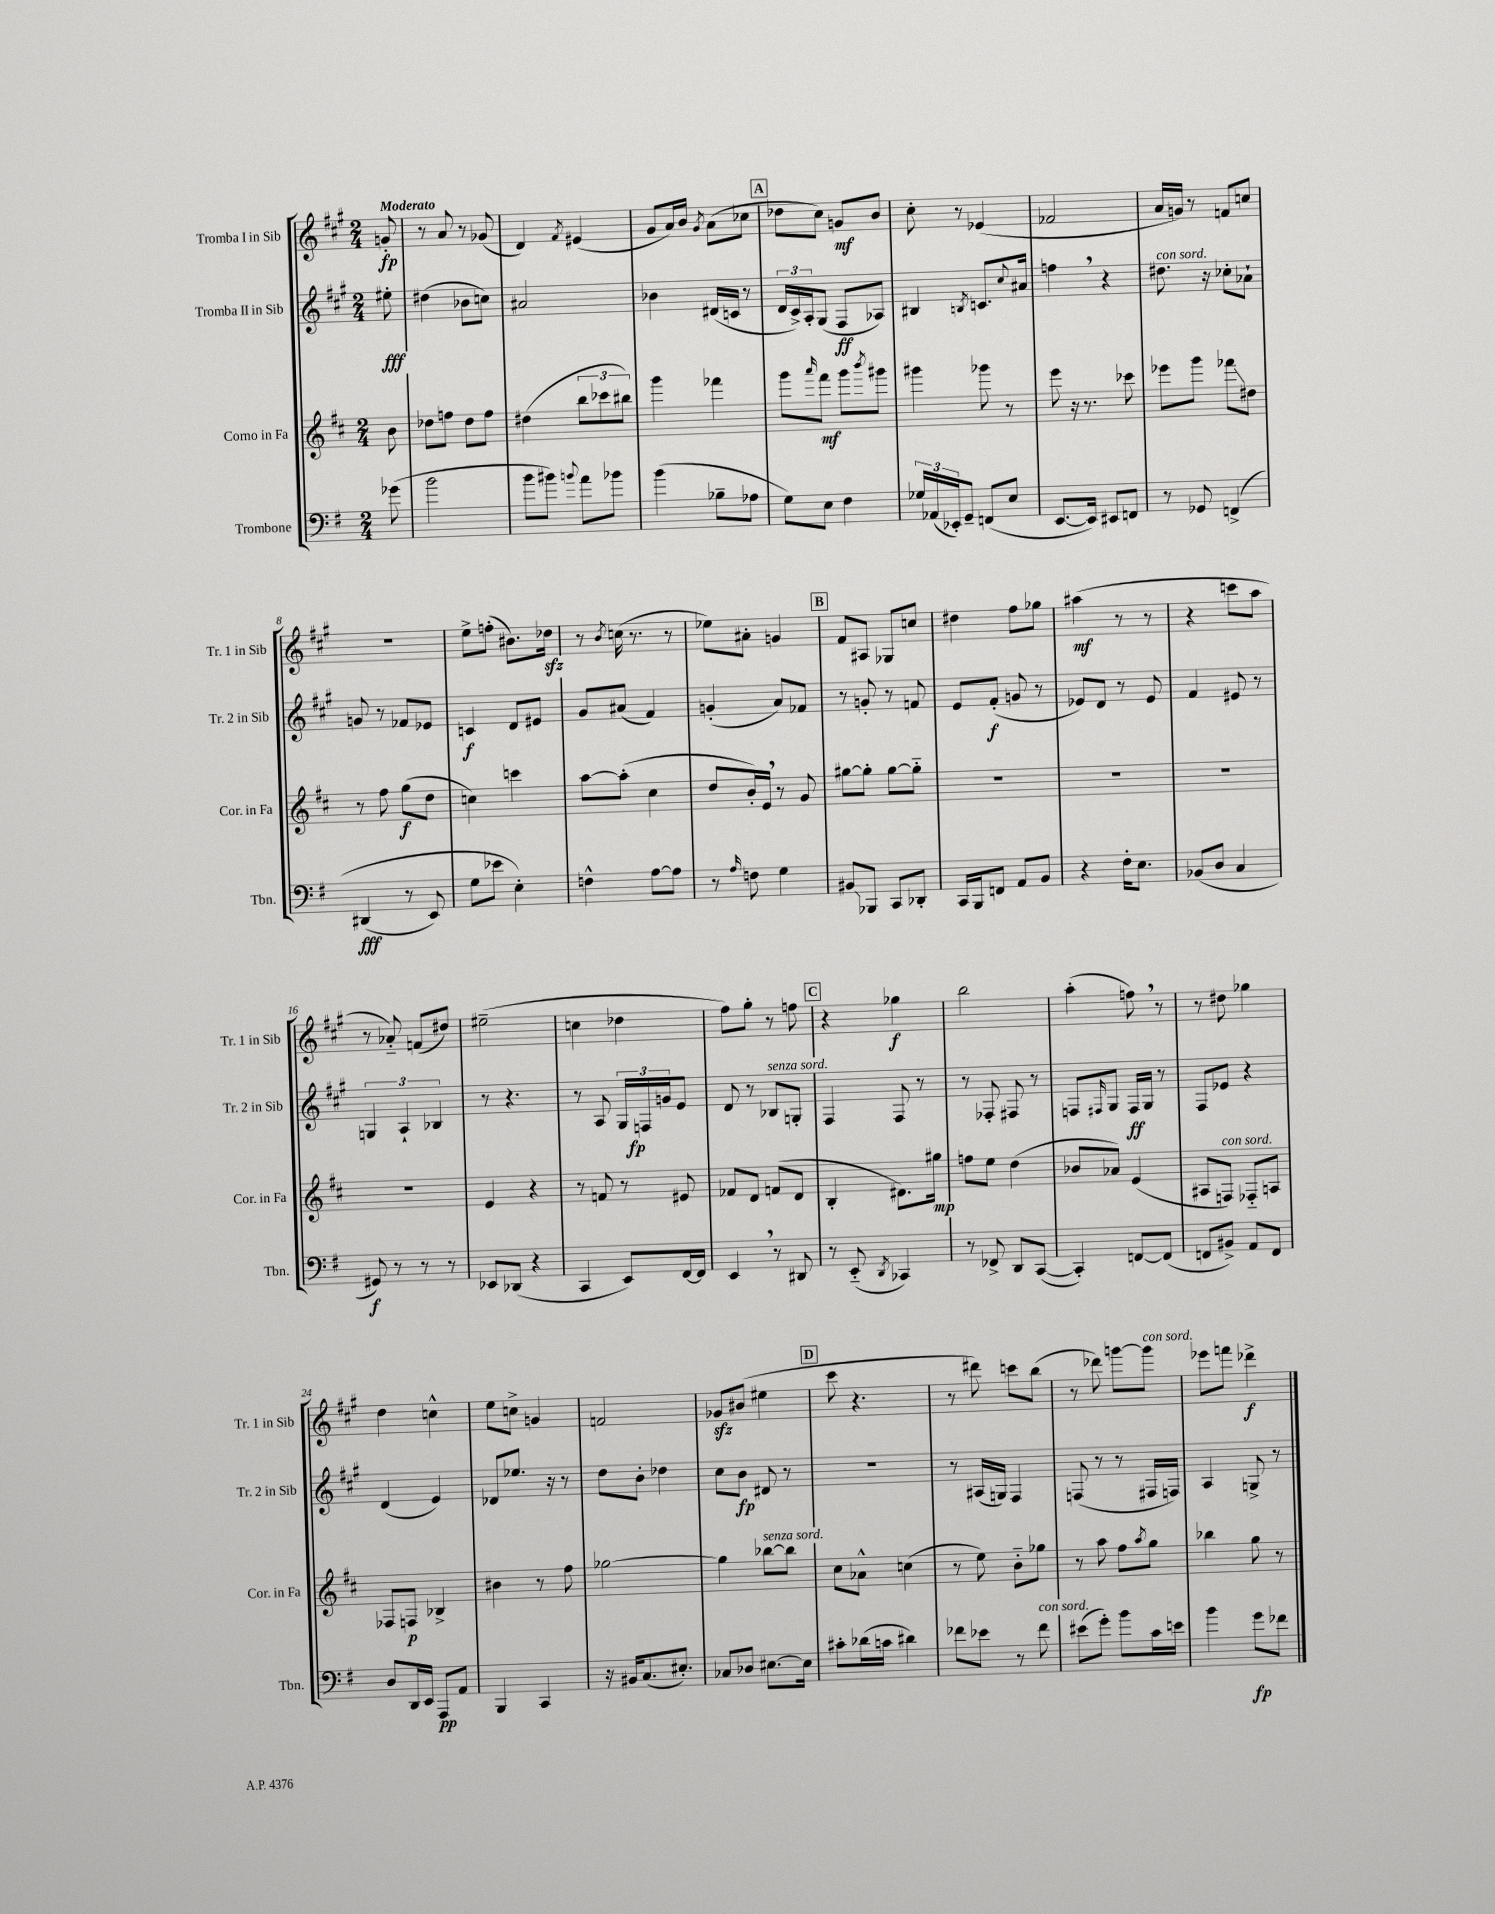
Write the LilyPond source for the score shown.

<<
\new StaffGroup <<
\new Staff = "s0" \with { instrumentName = "Tromba I in Sib" shortInstrumentName = "Tr. 1 in Sib" } {
    \clef treble \key a \major \numericTimeSignature \time 2/4 \partial 8 \tempo "Moderato"
    g'8-.\fp |
    r8 a'8 r8 ges'8( |
    d'4) \acciaccatura { fis'8 } eis'4( |
    gis'8 a'16) b'16 \acciaccatura { gis'8 } a'8( ces''8 |
    \mark \markup { \box "A" } des''8 cis''8) g'8\mf b'8 |
    cis''8-. r8 ees'4( |
    fes'2 |
    a'16 g'16) r8 f'8 c''8 |
    R2 |
    e''8-> f''8-.( bis'8.) des''16\sfz |
    r8 \acciaccatura { b'8 } c''16( r8. r8 |
    ees''8) ais'8-. g'4 |
    \mark \markup { \box "B" } fis'8 ais8 ges8 c''8 |
    dis''4 fis''8 ges''8 |
    ais''4\mf( r8 r8 |
    r4 c'''8 a''8 |
    r8 aes'8-_) f'8( dis''8) |
    eis''2--( |
    c''4 des''4 |
    fis''8) gis''8-. r8 f''8 |
    \mark \markup { \box "C" } r4 ges''4\f |
    b''2 |
    a''4-.( f''8) \breathe r8 |
    r8 dis''8 ges''4 |
    d''4 c''4-^ |
    e''8 c''8-> g'4 |
    f'2 |
    ges'8\sfz bis'8( eis''4 |
    \mark \markup { \box "D" } cis'''8 r4. |
    r8 dis'''8) c'''8 b''8( |
    r8 des'''8) g'''8~ g'''8^\markup { \italic "con sord." } |
    ees'''8 f'''8 des'''4->\f \bar "|." |
}
\new Staff = "s1" \with { instrumentName = "Tromba II in Sib" shortInstrumentName = "Tr. 2 in Sib" } {
    \clef treble \key a \major \numericTimeSignature \time 2/4 \partial 8
    eis''8-.\fff |
    dis''4( bes'8 c''8) |
    ais'2 |
    bes'4 dis'16( c'16 r8 |
    \mark \markup { \box "A" } \tuplet 3/2 { d'16 cis'16->) a16-. } gis8( fis8\ff aes8) |
    bis4 \acciaccatura { b8 } c'8. \appoggiatura { cis''8 } ais'16 |
    f''4 \breathe r4 |
    dis''8.^\markup { \italic "con sord." } r16 ces''8-. aes'8-! |
    g'8 r8 fes'8 ees'8 |
    c'4\f d'8 eis'8 |
    gis'8 ais'8( fis'4) |
    g'4-.( a'8) fes'8 |
    \mark \markup { \box "B" } r8 g'8-. r8 f'8 |
    e'8 fis'8-.\f( g'8 r8 |
    ees'8) d'8 r8 ees'8 |
    fis'4 eis'8 r8 |
    \tuplet 3/2 { g4 a4-! bes4 } |
    r8 r4. |
    r8 a8 \tuplet 3/2 { gis16 f16\fp g'16 } e'8 |
    d'8 r8 bes8^\markup { \italic "senza sord." } g8-. |
    \mark \markup { \box "C" } fis4 fis8 r8 |
    r8 fes8-. fis8 r8 |
    f8 \grace { fis16 } gis8 fis16\ff gis16 r8 |
    fis8 ees'8 r4 |
    d'4( e'4) |
    des'8 ees''8. r16 r8 |
    d''8 b'8-. des''4 |
    cis''8 b'8\fp dis'8 r8 |
    \mark \markup { \box "D" } r2 |
    r8 ais16( g16) fis4 |
    f8( r8 r8 fis16 f16) |
    a4 g8-> r8 \bar "|." |
}
\new Staff = "s2" \with { instrumentName = "Corno in Fa" shortInstrumentName = "Cor. in Fa" } {
    \clef treble \key d \major \numericTimeSignature \time 2/4 \partial 8
    b'8 |
    des''8 f''8 des''8 f''8 |
    dis''4( \tuplet 3/2 { b''8 ces'''8 bis''8) } |
    g'''4 fes'''4 |
    \mark \markup { \box "A" } g'''8 \grace { a'''16 } fis'''8\mf g'''8 \acciaccatura { b'''8 } gis'''8 |
    gis'''4 ges'''8 r8 |
    e'''8 r16 r8. ces'''8 |
    ees'''8 g'''8 fes'''8\glissando dis''8 |
    r8 fis''8 g''8\f( d''8 |
    c''4) c'''4 |
    a''8~ a''8-.( cis''4 |
    d''8 b'16-.) e'16 \breathe r8 g'8 |
    \mark \markup { \box "B" } gis''8~ gis''8-. gis''8~ gis''8-_ |
    R2 |
    R2 |
    R2 |
    R2 |
    e'4 r4 |
    r8 f'8 r8 eis'8 |
    fes'8 d'8 f'8( d'8 |
    \mark \markup { \box "C" } b4-. dis'8.) gis''16\mp |
    f''8 e''8 d''4( |
    bes'8 aes'8) e'4( |
    ais8 f8^\markup { \italic "con sord." }) fes8-_ a8 |
    fes8 f8\p bes4-> |
    bis'4 r8 fis''8 |
    ges''2~ |
    ges''4 bes''8~^\markup { \italic "senza sord." } bes''8 |
    \mark \markup { \box "D" } cis''8 aes'8-^ c''4( |
    r8 e''8) b'8-_ ges''8 |
    r8 a''8 fis''8 \acciaccatura { a''8 } g''8 |
    bes''4 g''8 r8 \bar "|." |
}
\new Staff = "s3" \with { instrumentName = "Trombone" shortInstrumentName = "Tbn." } {
    \clef bass \key g \major \numericTimeSignature \time 2/4 \partial 8
    ges'8( |
    b'2 |
    b'8 bis'8) \appoggiatura { b'8 } a'8 bes'8 |
    b'4( bes8-- aes8 |
    \mark \markup { \box "A" } g8) e8 fis4 |
    \tuplet 3/2 { ges16 aes,16( ees,16-.) } g,8-- f,8( e8 |
    e,8.~ e,16) eis,8 f,8 |
    r8 ges,8 f,4->\( |
    dis,4\fff( r8 e,8) |
    g8 ees'8 e4-.\) |
    f4-^ a8~ a8 |
    r8 \grace { a16 } f8 g4 |
    \mark \markup { \box "B" } bis,8\glissando bes,,8 c,8 des,8-. |
    c,16 b,,16 f,8 a,8 b,8 |
    r4 fis16-. e8. |
    bes,8( d8 c4 |
    gis,8\f) r8 r8 r8 |
    ees,8 des,8( r4 |
    c,4 e,8) fis,16~ fis,16 |
    e,4 \breathe r8 dis,8 |
    \mark \markup { \box "C" } r8 e,8-_( \acciaccatura { d,8 } ces,4) |
    r8 fes,8-> d,8 c,8~( |
    c,4-.) f,8~ f,8( |
    f,8 bis,8->) a,8 f,8 |
    d8 d,16 e,16 a,,8\pp a,8 |
    b,,4 c,4 |
    r16 bis,16 c8.( eis8.-.) |
    ces8 des8 eis8.~ eis16 |
    \mark \markup { \box "D" } cis'8-. des'16( c'16 dis'4) |
    fes'8 ees'8 r8 fes'8^\markup { \italic "con sord." } |
    eis'8( g'8-.) b'8 c'16 e'16 |
    b'4 g'8\fp fes'8 \bar "|." |
}
>>
>>
